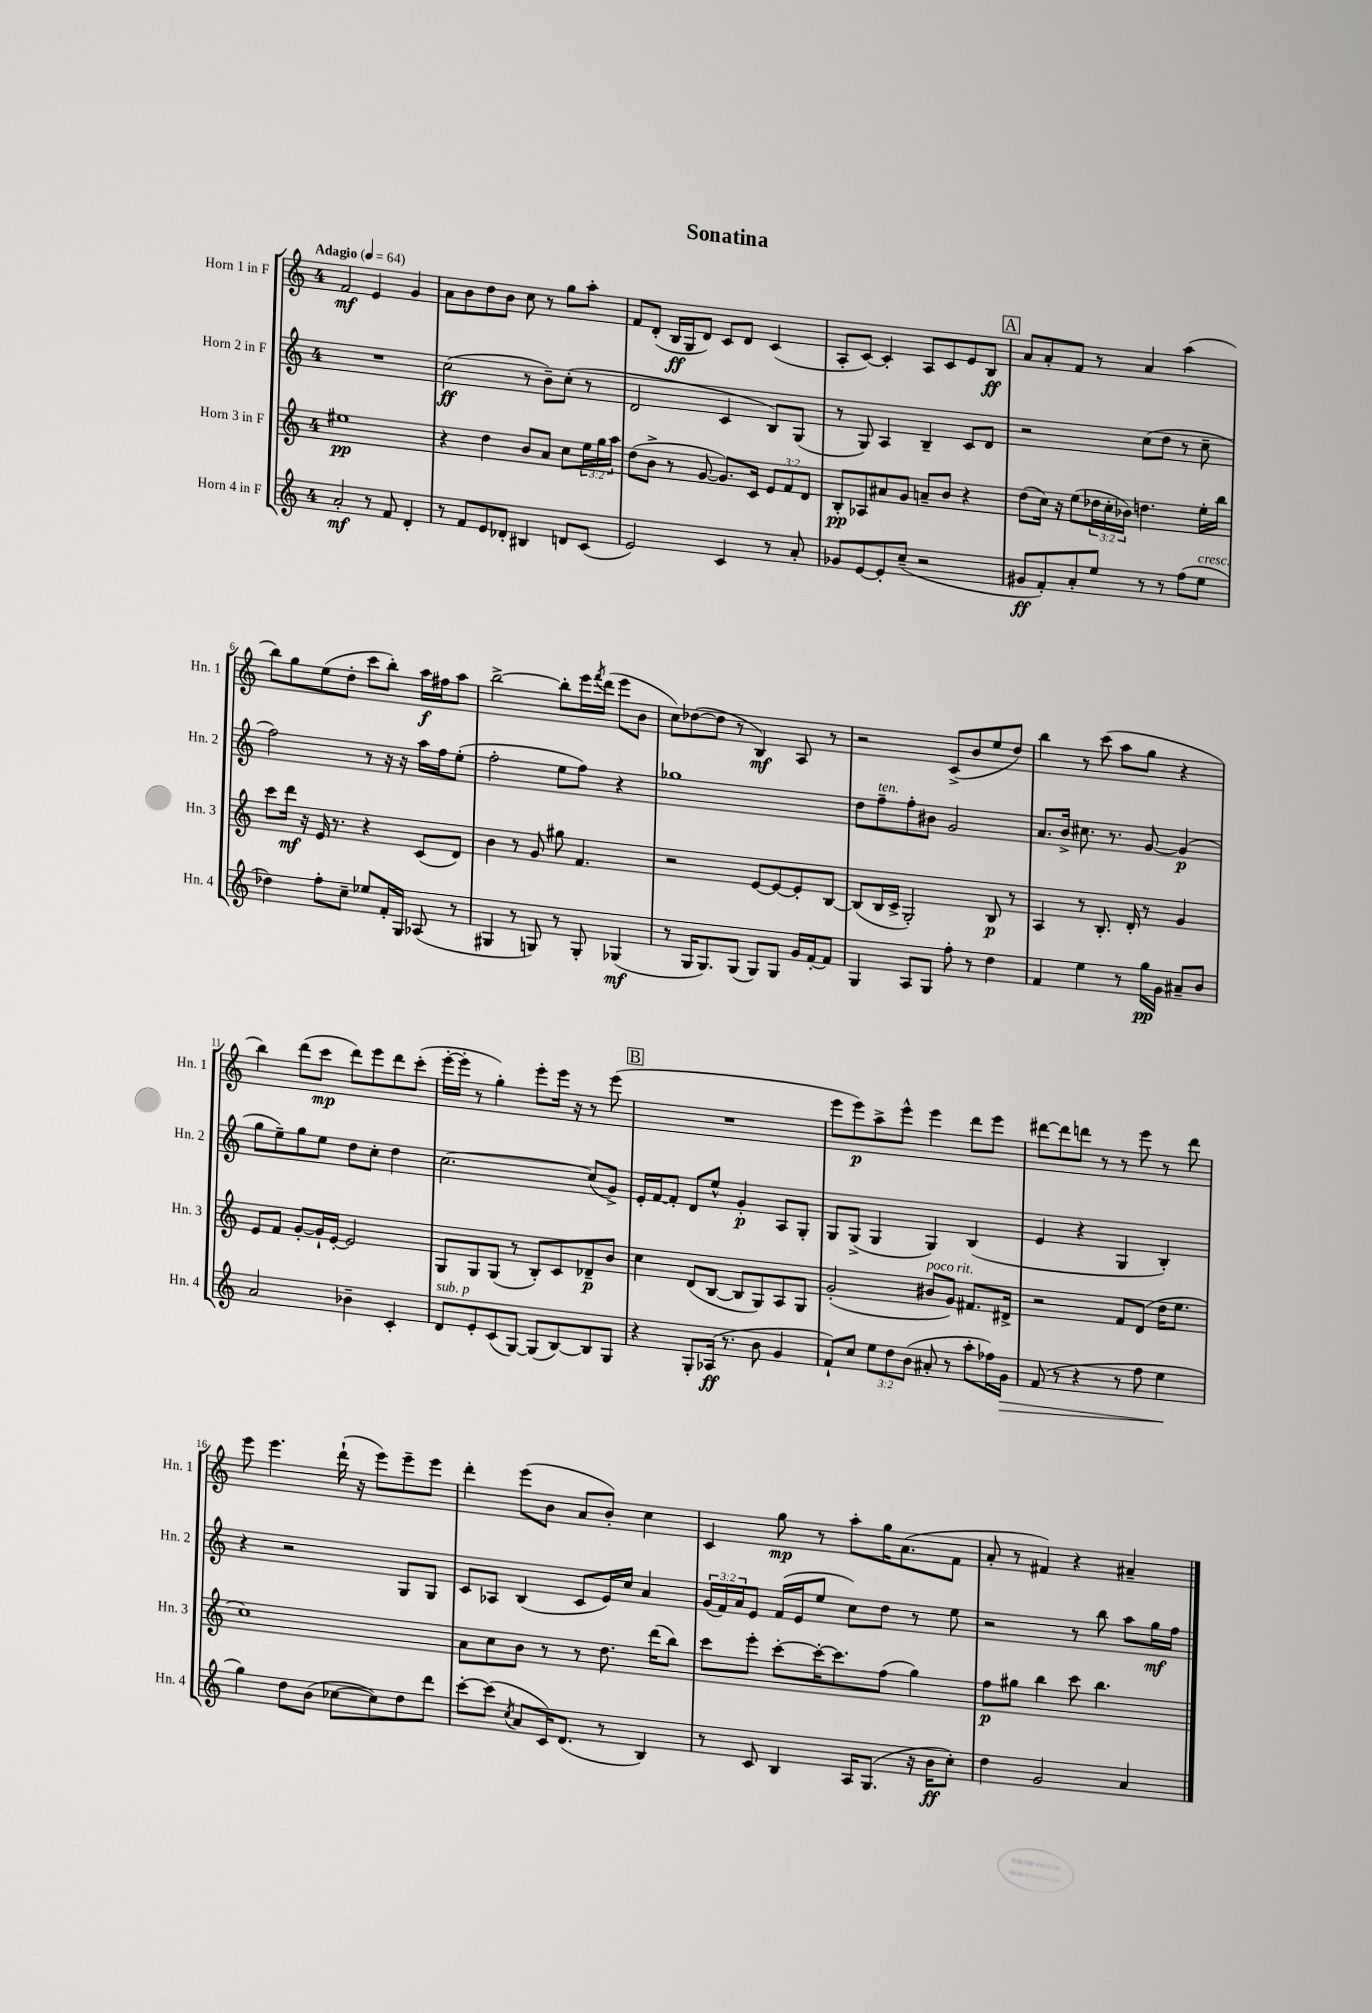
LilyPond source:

\header { title = "Sonatina" }
<<
\new StaffGroup <<
\new Staff = "s0" \with { instrumentName = "Horn 1 in F" shortInstrumentName = "Hn. 1" } {
    \clef treble \key c \major \once \override Staff.TimeSignature.style = #'single-digit \time 4/4 \tempo "Adagio" 4 = 64
    f'2\mf e'4 g'4 |
    a'8 b'8 d''8 b'8 c''8 r8 g''8 a''8-. |
    f'8 d'8-.( b16\ff g16 d'8) c'8 d'8 c'4( |
    a8-. c'8~) c'4-. a8 c'8 e'8 b8\ff |
    \mark \markup { \box "A" } a'8 a'8-. f'8 r8 a'4 a''4( |
    b''8) g''8 e''8( d''8-. c'''8 b''8-.) a''16\f fis''16 a''8 |
    b''2~-> b''8-. e'''16 \acciaccatura { f'''8 } d'''16( e'''8 b'8 |
    c''8) des''8~( des''8 r8 b4\mf) a8 r8 |
    r2 c'8->( b'8 e''8 d''8) |
    b''4 r8 c'''8( a''8 g''8 r4 |
    b''4) d'''8( c'''8\mp d'''8) e'''8 d'''8 c'''8-.( |
    e'''16~-. e'''16-. r8 g''4-.) e'''8-. e'''16 r16 r8 e'''8( |
    \mark \markup { \box "B" } R1 |
    e'''8 e'''8\p) a''8-> e'''8-^ e'''4 d'''8 e'''8 |
    dis'''8~ dis'''8 d'''8 r8 r8 e'''8 r8 d'''8 |
    e'''8 e'''4. d'''16-!( r16 e'''8) e'''8-- e'''8 |
    d'''4-. e'''8( b'8 a'8 b'8-.) c''4 |
    c'4 g''8\mp r8 a''8-. g''16 a'8.( f'8 |
    a'8-. r8 fis'4) r4 ais'4-- \bar "|." |
}
\new Staff = "s1" \with { instrumentName = "Horn 2 in F" shortInstrumentName = "Hn. 2" } {
    \clef treble \key c \major \once \override Staff.TimeSignature.style = #'single-digit \time 4/4 \override Staff.TupletNumber.text = #tuplet-number::calc-fraction-text
    R1 |
    c''2\ff( r8 b'8--) c''8-.( r8 |
    d'2 c'4 b8) g8( |
    r8 g8) a4 b4-- c'8 d'8 |
    \mark \markup { \box "A" } r2 c''8( d''8 r8 c''8-- |
    f''2) r8 r16 r16 a''16 f''16 e''8-.( |
    f''2-. e''8 f''8) r4 |
    ges''1 |
    d''8 f''8--^\markup { \italic "ten." } f''8-. bis'8 g'2 |
    a'8. b'16-> cis''8. r8. g'8~ g'4\p( |
    g''8 e''8--) g''8 e''8 d''8 c''8-. d''4 |
    c''2.~ c''8( g'8->) |
    \mark \markup { \box "B" } e'16-. f'16~ f'8-. d'8 e''8-^ g'4-.\p a8 g8-. |
    g8 g8->( g4 g4) b4( |
    e'4 r4 g4 b4-.) |
    r4 r2 g8 g8 |
    c'8 aes8 b4( c'8 e'16) c''16 a'4 |
    \tuplet 3/2 { g'16( f'16) a'16 } e'8 f'16( e'16 e''8 c''8) d''8 r8 e''8 |
    r2 r8 b''8 a''8 g''16\mf f''16 \bar "|." |
}
\new Staff = "s2" \with { instrumentName = "Horn 3 in F" shortInstrumentName = "Hn. 3" } {
    \clef treble \key c \major \once \override Staff.TimeSignature.style = #'single-digit \time 4/4 \override Staff.TupletNumber.text = #tuplet-number::calc-fraction-text
    eis''1\pp |
    r4 d''4 b'8 a'8 c''8 \tuplet 3/2 { e''16 g''16 a''16 } |
    d''8( b'8-> r8 g'8~ g'8.) c'16 \tuplet 3/2 { e'8 f'8 d'8 } |
    b8-.\pp aes8 ais'8 g'8 a'8-- b'8 r4 |
    \mark \markup { \box "A" } d''8( c''16) r16 e''8( \tuplet 3/2 { des''16 c''16-. bes'16) } d''4. e''16-. b''16 |
    c'''8 d'''16\mf r16 e'16 r8. r4 c'8( d'8) |
    b'4 r8 g'8 gis''8 f'4. |
    r2 e'8~ e'8~ e'8-. b8~ |
    b8( b16 c'16-> g2-.) b8\p r8 |
    a4 r8 b8.-. d'16-. r8 g'4 |
    e'8 f'8 g'8~-. g'16-! e'16~-. e'2 |
    g8 g8 g8( r8 b8-.) c'8 des'8--\p b'8 |
    \mark \markup { \box "B" } c''4 d'8( b8~ b8 g8) a8 g8 |
    g'2-.( bis'8^\markup { \italic "poco rit." } g'8) fis'8. dis'16-> |
    r2 f'8 d'8( d''16 e''8. |
    c''1) |
    a'8 c''8 b'8 r8 r8 d''8. d'''16( b''8) |
    c'''8 e'''8-. c'''8~-. c'''16~-. c'''8. f''8( g''4) |
    f''8\p gis''8 b''4 c'''8 b''4. \bar "|." |
}
\new Staff = "s3" \with { instrumentName = "Horn 4 in F" shortInstrumentName = "Hn. 4" } {
    \clef treble \key c \major \once \override Staff.TimeSignature.style = #'single-digit \time 4/4 \override Staff.TupletNumber.text = #tuplet-number::calc-fraction-text
    a'2-.\mf r8 f'8 d'4-. |
    r8 f'8 e'8 des'8-. bis4 d'8 c'8( |
    e'2) c'4 r8 a'8-. |
    ges'8 e'8~ e'8-. c''8--( r2 |
    \mark \markup { \box "A" } gis'8\ff f'8-.) a'8-. e''8 r8 r8 f''8( e''8^\markup { \italic "cresc." } |
    des''4) f''8-. c''8-- ees''8 f'16-. g16 aes8( r8 |
    gis4 r8 g8) r8 g8-. ges4\mf( |
    r8 g16 g8.) g8( g8) g8 g'16 f'16~-. f'8 |
    g4 a8 g8 f''8-. r8 d''4 |
    f'4 e''4 r8 g''16\pp g'16 ais'8-- b'8 |
    a'2 bes'4-- c'4-. |
    d'8^\markup { \italic "sub. p" } e'8-. c'8( g8~) g8( b8~) b8 g8 |
    \mark \markup { \box "B" } r4 g8-. aes16\ff( r8. b'8 g'4 |
    f'8-!) c''8 \tuplet 3/2 { e''8 d''8 b'8( } ais'8-. r8 a''8-. fes''16) g'16\> |
    f'8( r8 r4 r8 f''8 e''4\! |
    g''4) d''8 b'8( ces''8~ ces''8) d''8 d'''8 |
    c'''8~-. c'''8( \acciaccatura { c''8 } a'8 c'16) d'8.( r8 b4) |
    r8 c'8 b4 a16 g8.( r16 b'16\ff c''8-.) |
    d''4 g'2 a'4 \bar "|." |
}
>>
>>
